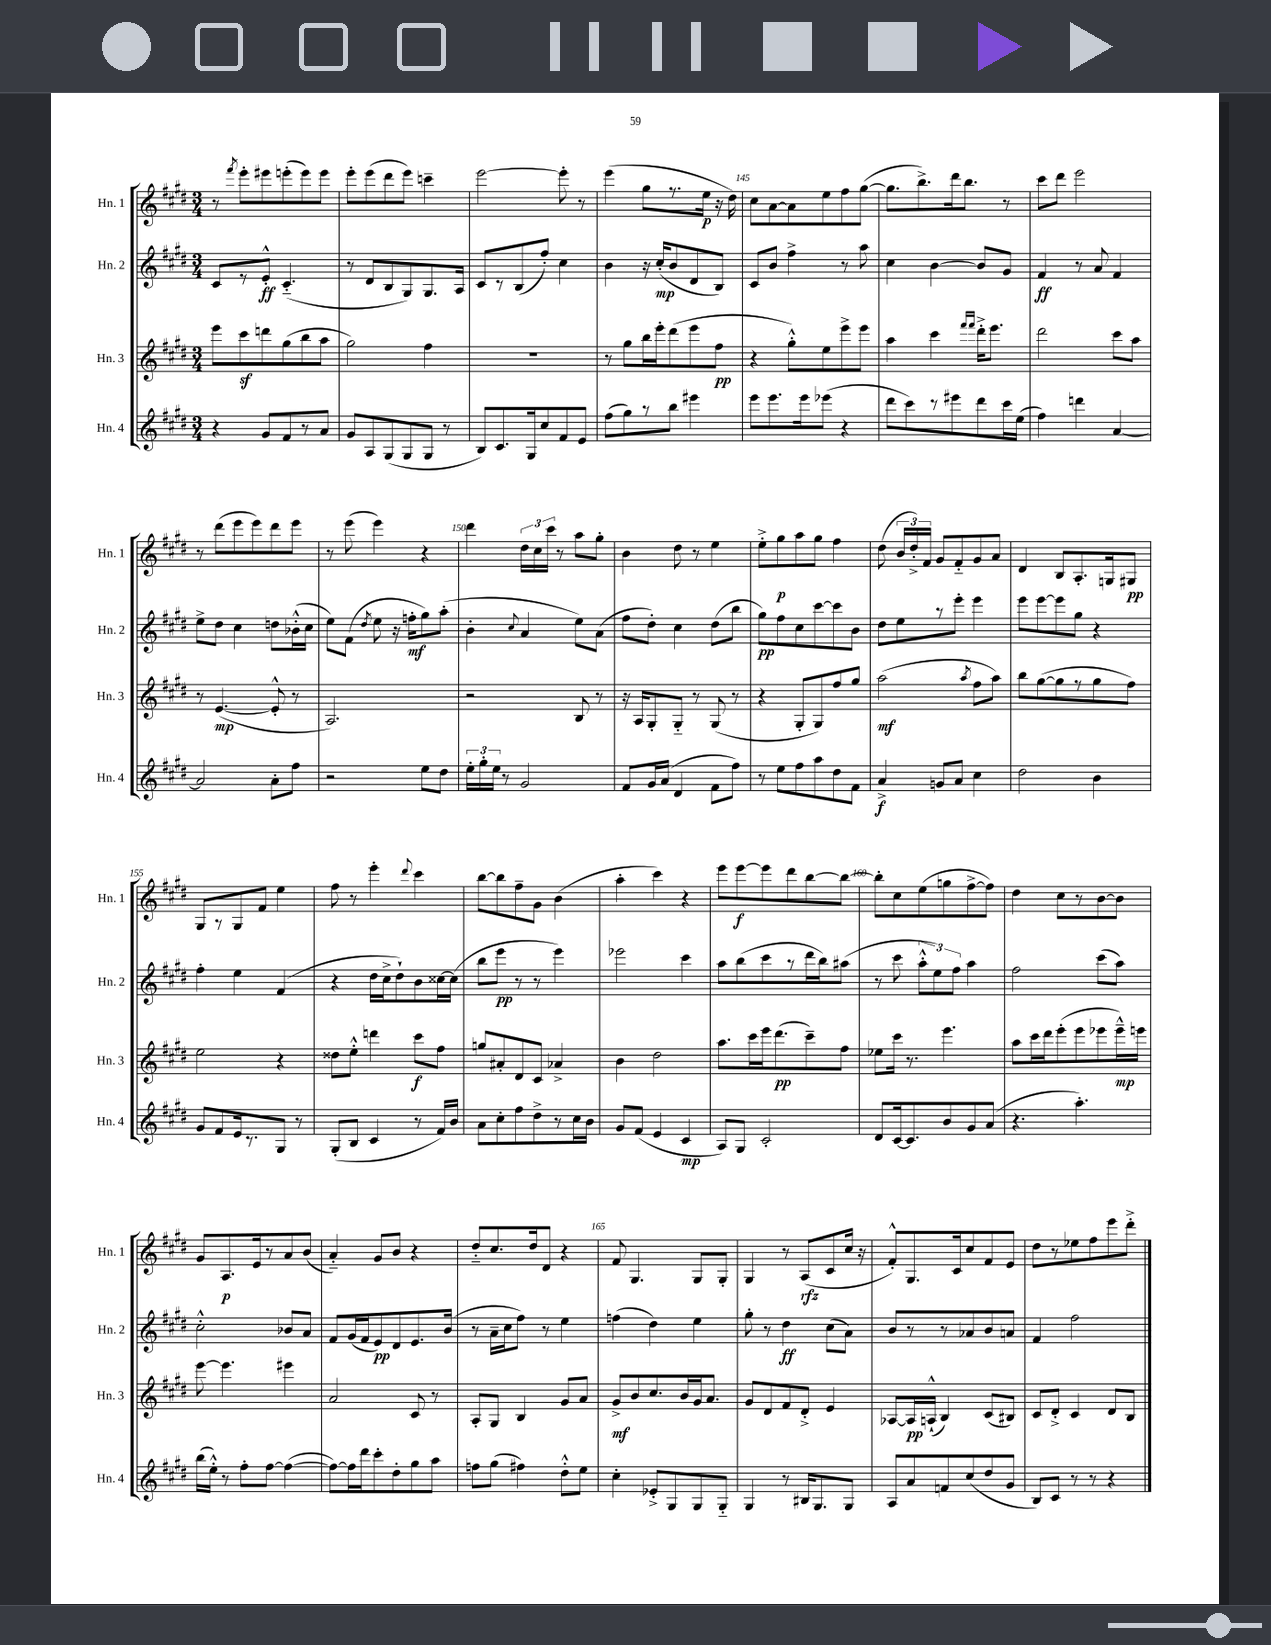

**kern	**dynam	**kern	**dynam	**kern	**dynam	**kern	**dynam
*part4	*part4	*part3	*part3	*part2	*part2	*part1	*part1
*staff4	*staff4	*staff3	*staff3	*staff2	*staff2	*staff1	*staff1
*I"Hn. 4	*	*I"Hn. 3	*	*I"Hn. 2	*	*I"Hn. 1	*
*I'Hn. 4	*	*I'Hn. 3	*	*I'Hn. 2	*	*I'Hn. 1	*
*clefG2	*	*clefG2	*	*clefG2	*	*clefG2	*
*k[f#c#g#d#]	*	*k[f#c#g#d#]	*	*k[f#c#g#d#]	*	*k[f#c#g#d#]	*
*M3/4	*	*M3/4	*	*M3/4	*	*M3/4	*
=141	=141	=141	=141	=141	=141	=141	=141
4r	.	8eee\L	.	8c#/L	.	8r	.
.	.	.	.	.	.	8qfff#/	.
.	.	8ccc#z\	.	8r	.	8eee'\L	.
8g#/L	.	8dddn\	.	8e'^^/J	ff	8eee#X\	.
8f#/	.	(8gg#\	.	(4.c#/	.	(8eeen'\	.
8r	.	8bb\	.	.	.	8eee\)	.
8a/J	.	8aa\J	.	.	.	8eee\J	.
=142	=142	=142	=142	=142	=142	=142	=142
8g#/L	.	2gg#\)	.	8r	.	8eee'\L	.
8A/	.	.	.	8d#/L	.	(8eee\	.
(8G#/	.	.	.	8B/	.	8ddd#\	.
8G#/	.	.	.	8G#/)	.	8eee\J)	.
8G#/J	.	4ff#\	.	8.G#/	.	4cccn~\	.
8r	.	.	.	.	.	.	.
.	.	.	.	16A/Jk	.	.	.
=143	=143	=143	=143	=143	=143	=143	=143
8B/L)	.	2.r	.	8c#/L	.	[2eee\	.
8.c#/	.	.	.	8r	.	.	.
.	.	.	.	(8B/	.	.	.
16G#/k	.	.	.	.	.	.	.
8cc#/	.	.	.	8ff#'/J)	.	.	.
8f#/	.	.	.	4cc#\	.	8eee'\]	.
8e/J	.	.	.	.	.	8r	.
=144	=144	=144	=144	=144	=144	=144	=144
(8ff#\L	.	8r	.	4b\	.	(4eee\	.
8gg#\)	.	8gg#\L	.	.	.	.	.
8r	.	16bb\L	.	16r	.	8gg#\L	.
.	.	16eee'\J	.	(16cc#'/KL	mp	.	.
8bb\J	.	(8ddd#\	.	8b/	.	8.r	.
4eee#X\	.	8eee\	.	8d#/	.	.	.
.	.	.	.	.	.	16ee\Jk	p
.	.	8ff#\J	pp	8B/J)	.	16r	.
.	.	.	.	.	.	16dd#\)	.
=145	=145	=145	=145	=145	=145	=145	=145
8eee\L	.	4r	.	8c#/L	.	8cc#\L	.
8.eee\	.	.	.	8b/J	.	[8a\	.
.	.	8gg#'^^\L)	.	4ff#^\	.	8a\]	.
16eee\k	.	.	.	.	.	.	.
(8eee-X\J	.	8ee\	.	.	.	8ee\	.
4r	.	8eee^\	.	8r	.	8ff#\	.
.	.	8eee\J	.	8aa\	.	([8gg#\J	.
=146	=146	=146	=146	=146	=146	=146	=146
8ddd#\L	.	4aa\	.	4cc#\	.	8.gg#\L]	.
8ccc#\)	.	.	.	.	.	.	.
.	.	.	.	.	.	8.bb^\)	.
8r	.	4ccc#\	.	[4b\	.	.	.
8eee#X\	.	.	.	.	.	16ddd#\k	.
.	.	.	.	.	.	8.bb\J	.
.	.	16qqfff#/LL	.	.	.	.	.
.	.	16qqfff#/JJ	.	.	.	.	.
8ddd#\	.	16ddd#'^\KL	.	8b/L]	.	.	.
.	.	8.eee\J	.	.	.	.	.
16ccc#\L	.	.	.	8g#/J	.	8r	.
(16ee\JJ	.	.	.	.	.	.	.
=147	=147	=147	=147	=147	=147	=147	=147
4ff#\)	.	2ddd#\	.	4f#/	ff	8ccc#\L	.
.	.	.	.	.	.	8ddd#\J	.
4dddn\	.	.	.	8r	.	2eee\	.
.	.	.	.	8a/	.	.	.
[4a/	.	8ccc#\L	.	4f#/	.	.	.
.	.	8aa\J	.	.	.	.	.
!!LO:LB:g=z
=148	=148	=148	=148	=148	=148	=148	=148
2a/]	.	8r	.	8ee^\L	.	8r	.
.	.	([4.e/	mp	8dd#\J	.	(8ddd#\L	.
.	.	.	.	4cc#\	.	8eee\	.
.	.	.	.	.	.	8eee\)	.
8a'\L	.	8e'^^/]	.	8ddn\L	.	8ddd#\	.
8ff#\J	.	8r	.	(16b-X'^^\L	.	8eee\J	.
.	.	.	.	16cc#\JJ	.	.	.
=149	=149	=149	=149	=149	=149	=149	=149
2r	.	2.A/)	.	8ee\L)	.	8r	.
.	.	.	.	(8f#\J	.	(8eee\	.
.	.	.	.	8qdd#/	.	.	.
.	.	.	.	8ee\	.	4eee\)	.
.	.	.	.	16r	.	.	.
.	.	.	.	16ffn'\KL	mf	.	.
8ee\L	.	.	.	8gg#\)	.	4r	.
8dd#\J	.	.	.	(8aa'\J	.	.	.
=150	=150	=150	=150	=150	=150	=150	=150
24ee'\LL	.	2r	.	4b'\	.	4ddd#\	.
24gg#'\	.	.	.	.	.	.	.
24ee\JJ	.	.	.	.	.	.	.
8r	.	.	.	.	.	.	.
.	.	.	.	8qqcc#/	.	.	.
2g#/	.	.	.	4a/	.	24dd#\LL	.
.	.	.	.	.	.	24cc#\	.
.	.	.	.	.	.	24ccc#\JJ	.
.	.	.	.	.	.	8r	.
.	.	8B/	.	8ee\L)	.	8aa\L	.
.	.	8r	.	(8a\J	.	8gg#'\J	.
=151	=151	=151	=151	=151	=151	=151	=151
8f#/L	.	16r	.	8ff#\L	.	4b\	.
.	.	16A/KL	.	.	.	.	.
16g#/L	.	8G#'/	.	8dd#'\J)	.	.	.
(16a/JJ	.	.	.	.	.	.	.
4d#/	.	8G#/J	.	4cc#\	.	8dd#\	.
.	.	8r	.	.	.	8r	.
8f#\L	.	(8G#/	.	(8dd#\L	.	4ee\	.
8ff#\J)	.	8r	.	8bb\J	.	.	.
=152	=152	=152	=152	=152	=152	=152	=152
8r	.	4r	.	8gg#\L)	pp	8ee'^\L	.
8ee\L	.	.	.	8ff#\	.	8gg#\	p
8ff#\	.	8G#'/L	.	8cc#\	.	8aa\	.
8aa\	.	8G#/)	.	[8ccc#\	.	8gg#\J	.
8dd#\	.	8ff#/	.	8ccc#\]	.	4ff#\	.
8f#\J	.	8gg#/J	.	8b\J	.	.	.
=153	=153	=153	=153	=153	=153	=153	=153
4a^/	f	(2aa\	mf	8dd#\L	.	(8dd#\	.
.	.	.	.	8ee\	.	24b/LL	.
.	.	.	.	.	.	24dd#'^/)	.
.	.	.	.	.	.	24f#/JJ	.
8gn/L	.	.	.	8r	.	8g#/L	.
8a/J	.	.	.	8eee'\J	.	8f#/	.
.	.	8qaa/	.	.	.	.	.
4cc#\	.	8ff#\L	.	4eee\	.	8g#/	.
.	.	8aa\J)	.	.	.	8a/J	.
=154	=154	=154	=154	=154	=154	=154	=154
2dd#\	.	8bb\L	.	8eee\L	.	4d#/	.
.	.	([8gg#\	.	[8eee\	.	.	.
.	.	8gg#\]	.	8eee\]	.	8B/L	.
.	.	8r	.	8gg#\J	.	8.A'/	.
4b\	.	8gg#\	.	4r	.	.	.
.	.	.	.	.	.	16Gn/k	.
.	.	8ff#\J)	.	.	.	8G#X/J	pp
!!LO:LB:g=z
=155	=155	=155	=155	=155	=155	=155	=155
8g#/L	.	2ee\	.	4ff#'\	.	8G#/L	.
8f#/	.	.	.	.	.	8r	.
16e/k	.	.	.	4ee\	.	8G#/	.
8.r	.	.	.	.	.	.	.
.	.	.	.	.	.	8f#/J	.
8G#/J	.	4r	.	(4f#/	.	4ee\	.
8r	.	.	.	.	.	.	.
=156	=156	=156	=156	=156	=156	=156	=156
(8G#'/L	.	8dd##X\L	.	4r	.	8ff#\	.
8B/J	.	8ee'^^\J	.	.	.	8r	.
4c#/	.	4dddn\	.	16dd#\LL	.	4eee'\	.
.	.	.	.	16cc#^\J	.	.	.
.	.	.	.	8dd#`\)	.	.	.
.	.	.	.	.	.	8qqddd#/	.
8r	.	8ccc#\L	f	8b\	.	4ccc#\	.
16f#/LL)	.	8ff#\J	.	[16cc##X\L	.	.	.
16b/JJ	.	.	.	(16cc##\JJ]	.	.	.
=157	=157	=157	=157	=157	=157	=157	=157
8a\L	.	8ggn/L	.	8bb\L	.	[8bb\L	.
8cc#'\	.	8a#X'/	.	8eee\J	pp	8bb\]	.
8ff#\	.	8d#/	.	8r	.	8ff#~\	.
8dd#^\	.	8c#/J	.	8r	.	8g#\J	.
8r	.	4a-X^/	.	4eee\)	.	(4b\	.
16cc#\L	.	.	.	.	.	.	.
16b\JJ	.	.	.	.	.	.	.
=158	=158	=158	=158	=158	=158	=158	=158
8g#/L	.	4b\	.	2eee-X\	.	4aa'\	.
(8f#/J	.	.	.	.	.	.	.
4e/	.	2dd#\	.	.	.	4ccc#\)	.
4c#/	mp	.	.	4ccc#\	.	4r	.
=159	=159	=159	=159	=159	=159	=159	=159
8A/L)	.	8.aa\L	.	8aa\L	.	8eee\L	.
8G#/J	.	.	.	(8bb\	.	[8eee\	f
.	.	16ccc#\L	.	.	.	.	.
2c#'/	.	16eee\J	.	8ccc#\	.	8eee\]	.
.	.	(8.ddd#\	pp	.	.	.	.
.	.	.	.	8r	.	8ddd#\	.
.	.	8ccc#~\)	.	16ddd#\L	.	[8bb\	.
.	.	.	.	16bb\J)	.	.	.
.	.	8ff#\J	.	(8aa#X\J	.	8bb\J_	.
=160	=160	=160	=160	=160	=160	=160	=160
8d#/L	.	8ee-X\L	.	8r	.	8bb'\L]	.
[16c#/k	.	16ccc#\Jk	.	8ccc#\	.	8cc#\	.
8.c#/]	.	8.r	.	.	.	.	.
.	.	.	.	12aa'^^\L	.	(8ee\	.
.	.	.	.	12ee\)	.	.	.
8b/	.	4.eee\	.	.	.	8ggn\	.
.	.	.	.	12ff#\J	.	.	.
8g#/	.	.	.	4aa\	.	[8ff#^\	.
(8a/J	.	.	.	.	.	8ff#\J])	.
=161	=161	=161	=161	=161	=161	=161	=161
4.r	.	8aa\L	.	2ff#\	.	4dd#\	.
.	.	16ccc#\L	.	.	.	.	.
.	.	16ddd#\J	.	.	.	.	.
.	.	(8eee'\	.	.	.	8cc#\L	.
4.aa'\)	.	8eee\	.	.	.	8r	.
.	.	8eee-X\	.	(8ccc#\L	.	[8b\	.
.	.	16eee-~^^\L)	mp	8aa\J)	.	8b\J]	.
.	.	16eeen\JJ	.	.	.	.	.
!!LO:LB:g=z
=162	=162	=162	=162	=162	=162	=162	=162
(16bb\LL	.	[8eee\	.	2cc#'^^\	.	8g#/L	.
16ee'^^\JJ)	.	.	.	.	.	.	.
8r	.	4.eee\]	.	.	.	8.A/	p
8ff#'\L	.	.	.	.	.	.	.
.	.	.	.	.	.	16e/k	.
[8ff#\J	.	.	.	.	.	8r	.
(4ff#\_	.	4eee#X\	.	8b-X/L	.	8a/	.
.	.	.	.	8a/J	.	(8b/J	.
=163	=163	=163	=163	=163	=163	=163	=163
8ff#\L_)	.	2a/	.	8f#/L	.	4a/)	.
16ff#\L]	.	.	.	(16g#/L	.	.	.
16ddd#\J	.	.	.	16f#/J	.	.	.
8ccc#'\	.	.	.	8e/)	pp	8g#/L	.
8dd#'\	.	.	.	8d#/	.	8b/J	.
8gg#\	.	8c#/	.	8.e/	.	4r	.
8aa\J	.	8r	.	.	.	.	.
.	.	.	.	(16b/Jk	.	.	.
=164	=164	=164	=164	=164	=164	=164	=164
8ffn\L	.	8A'/L	.	8r	.	8dd#/L	.
(8gg#\J	.	8G#/J	.	16a~\LL	.	8.cc#/	.
.	.	.	.	16cc#\J	.	.	.
4ff#X\)	.	4B/	.	8ff#\J)	.	.	.
.	.	.	.	.	.	16dd#/k	.
.	.	.	.	8r	.	8d#/J	.
8dd#'^^\L	.	8g#/L	.	4ee\	.	4r	.
8ee\J	.	8a/J	.	.	.	.	.
=165	=165	=165	=165	=165	=165	=165	=165
4cc#'\	.	8g#^/L	mf	(4ffn\	.	8f#/	.
.	.	8b/	.	.	.	4.G#/	.
8e-X'^/L	.	8.cc#/	.	4dd#\)	.	.	.
8G#/	.	.	.	.	.	.	.
.	.	16b/L	.	.	.	.	.
8G#/	.	16g#/J	.	4ee\	.	8G#/L	.
.	.	8.a/J	.	.	.	.	.
8G#/J	.	.	.	.	.	8G#'/J	.
=166	=166	=166	=166	=166	=166	=166	=166
4G#/	.	8g#/L	.	8gg#'\	.	4G#/	.
.	.	8d#/	.	8r	.	.	.
8r	.	8f#/	.	4dd#\	ff	8r	.
16B#X/KL	.	8d#'^/J	.	.	.	(8A/L	rfz
8.G#/	.	.	.	.	.	.	.
.	.	4e/	.	(8cc#\L	.	8c#/	.
8G#/J	.	.	.	8a\J)	.	16cc#/Jk	.
.	.	.	.	.	.	16r	.
=167	=167	=167	=167	=167	=167	=167	=167
8A/L	.	[8A-X/L	.	8b/L	.	8f#'^^/L)	.
8a/	.	16A-/L]	pp	8r	.	8.G#/	.
.	.	(16An`^^/JJ	.	.	.	.	.
8fn/	.	4B/)	.	8r	.	.	.
.	.	.	.	.	.	16c#/k	.
(8cc#/	.	.	.	8a-X/	.	8cc#/	.
8dd#/	.	(8c#/L	.	8b/	.	8f#/	.
8g#/J	.	8B#X/J)	.	8an/J	.	8e/J	.
=168	=168	=168	=168	=168	=168	=168	=168
8B/L)	.	8c#/L	.	4f#/	.	8dd#\L	.
8c#/J	.	8d#'^/J	.	.	.	8r	.
8r	.	4c#/	.	2ff#\	.	8ee-X\	.
8r	.	.	.	.	.	8ff#\	.
4r	.	8d#/L	.	.	.	8eee\	.
.	.	8B/J	.	.	.	8ddd#'^\J	.
==	==	==	==	==	==	==	==
*-	*-	*-	*-	*-	*-	*-	*-
